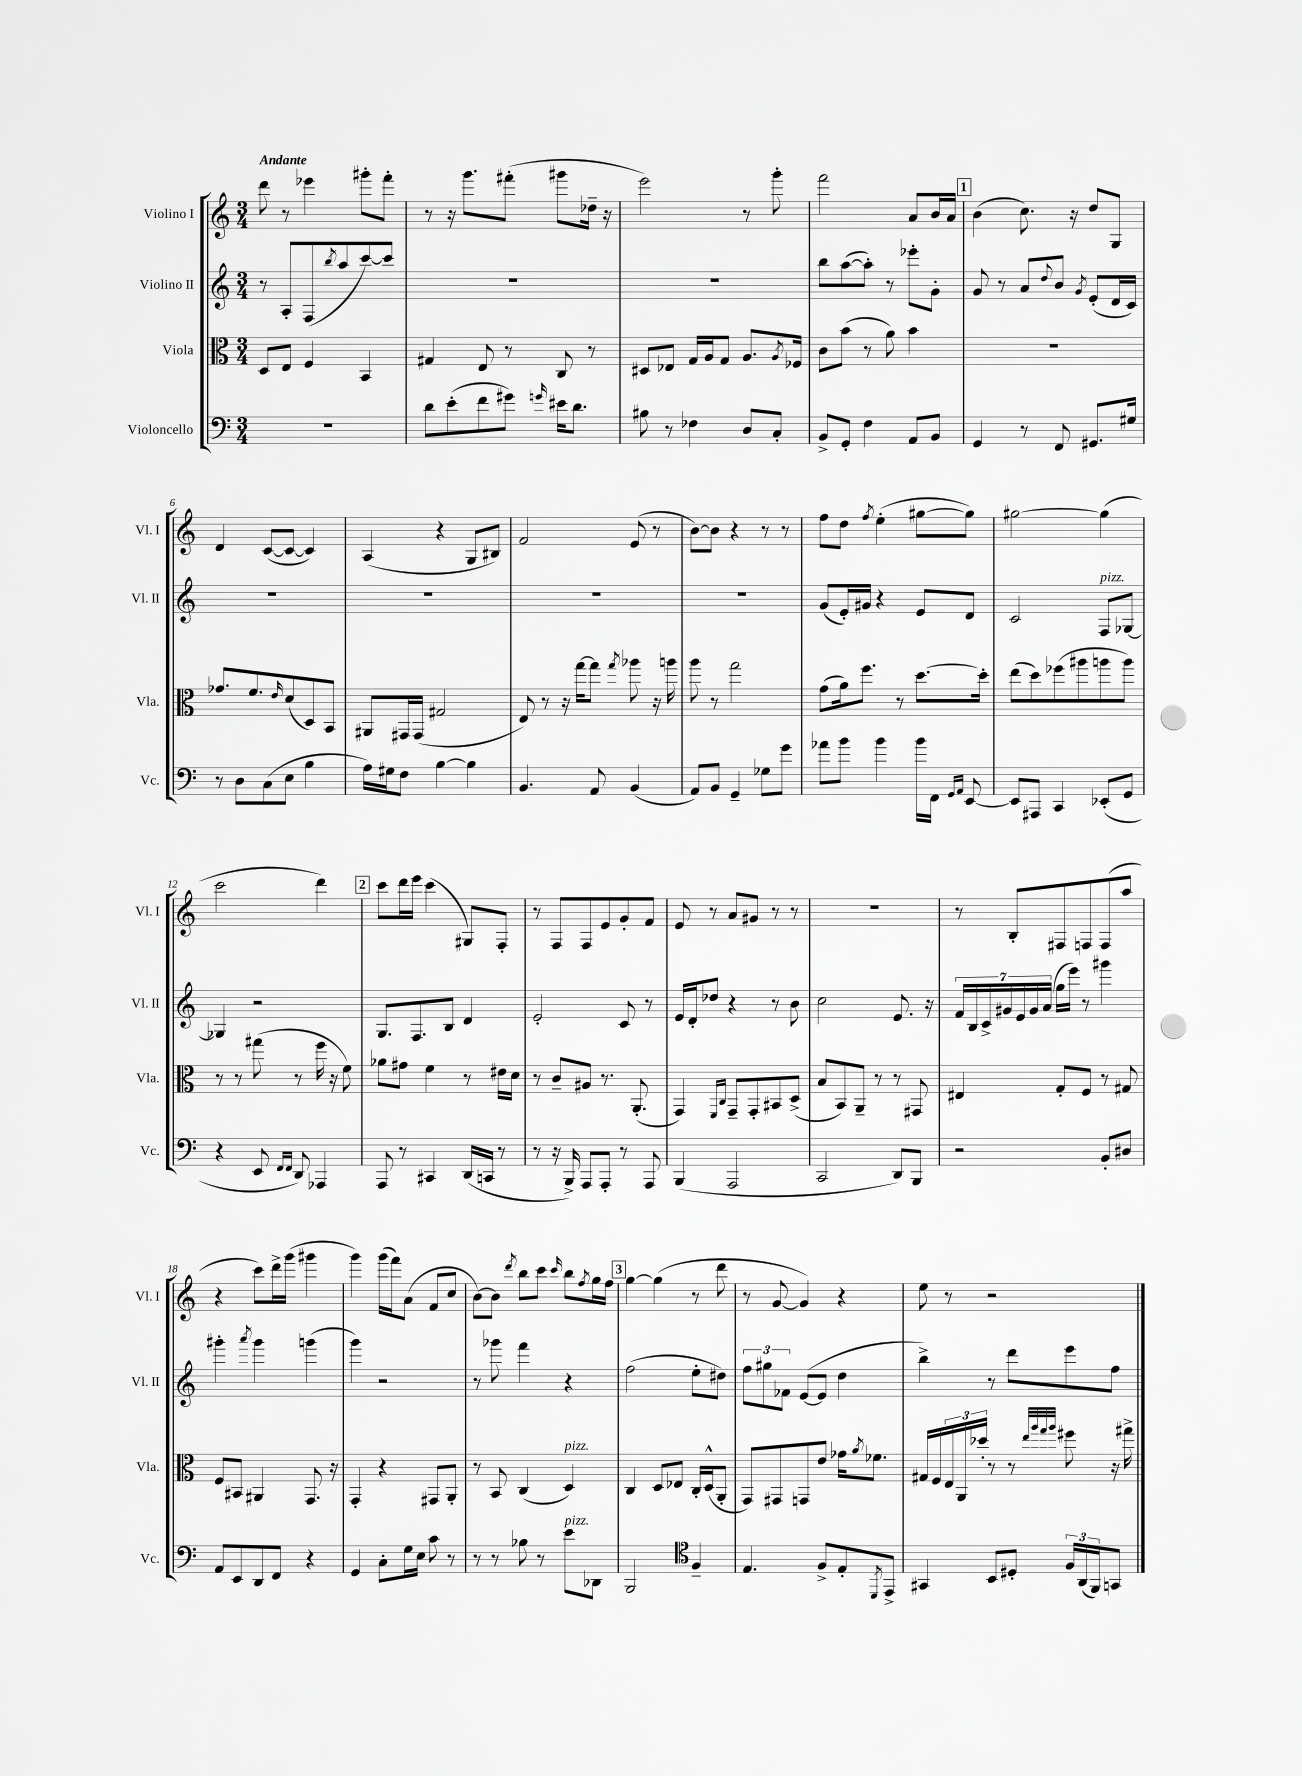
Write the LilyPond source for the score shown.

<<
\new StaffGroup <<
\new Staff = "s0" \with { instrumentName = "Violino I" shortInstrumentName = "Vl. I" } {
    \clef treble \key c \major \numericTimeSignature \time 3/4 \tempo "Andante"
    d'''8 r8 ees'''4 gis'''8-. f'''8-. |
    r8 r16 g'''8. fis'''8-.( gis'''8 des''16-- r16 |
    e'''2) r8 g'''8-. |
    f'''2 a'8 b'16 a'16 |
    \mark \markup { \box "1" } b'4( c''8.) r16 d''8 g8 |
    d'4 c'8~( c'8~ c'4) |
    a4( r4 g8 bis8) |
    f'2 e'8( r8 |
    b'8~) b'8 r4 r8 r8 |
    f''8 d''8 \acciaccatura { f''8 } e''4-.( gis''8~ gis''8) |
    gis''2~ gis''4( |
    c'''2 d'''4) |
    \mark \markup { \box "2" } c'''8 d'''16 e'''16 c'''4( gis8) f8-. |
    r8 f8 f8 e'8 g'8-. f'8 |
    e'8 r8 a'8 gis'8 r8 r8 |
    R2. |
    r8 b8-. fis8 f8 f8( a''8 |
    r4 c'''8) d'''16-> g'''16( gis'''4 |
    g'''4) g'''16( f'''16) a'8( f'8 c''8 |
    b'8~) b'8 \acciaccatura { d'''8 } b''8 c'''8 \grace { c'''16 } b''8 \acciaccatura { f''8 } g''16 f''16 |
    \mark \markup { \box "3" } g''4~ g''4( r8 d'''8 |
    r8 g'8~ g'4) r4 |
    e''8 r8 r2 \bar "|." |
}
\new Staff = "s1" \with { instrumentName = "Violino II" shortInstrumentName = "Vl. II" } {
    \clef treble \key c \major \numericTimeSignature \time 3/4
    r8 a8-. f8( \acciaccatura { b''8 } a''8 c'''8~) c'''8 |
    R2. |
    R2. |
    b''8 a''8~( a''8-.) r8 ees'''8-. g'8-. |
    \mark \markup { \box "1" } g'8 r8 a'8 \appoggiatura { d''8 } b'8 \acciaccatura { g'8 } e'8-.( d'16 c'16) |
    R2. |
    R2. |
    R2. |
    R2. |
    g'8( e'16-.) gis'16 r4 e'8 d'8 |
    c'2 f8^\markup { \italic "pizz." } ges8~ |
    ges4 r2 |
    \mark \markup { \box "2" } g8. f8. b8 d'4 |
    e'2-. c'8 r8 |
    e'16 d'16-. des''8 r4 r8 b'8 |
    c''2 e'8. r16 |
    \tuplet 7/4 { f'16 b16 c'16-> gis'16 e'16 gis'16 a'16( } g''16 e'''16) r8 gis'''4 |
    gis'''4-. \acciaccatura { a'''8 } gis'''4 g'''4( |
    g'''4) r2 |
    r8 ges'''8 f'''4 r4 |
    \mark \markup { \box "3" } f''2( e''8-. dis''8) |
    \tuplet 3/2 { f''8 gis''8 fes'8 } e'8~( e'8 d''4 |
    b''4->) r8 d'''8 e'''8 f''8 \bar "|." |
}
\new Staff = "s2" \with { instrumentName = "Viola" shortInstrumentName = "Vla." } {
    \clef alto \key c \major \numericTimeSignature \time 3/4
    d8 e8 f4 b,4 |
    gis4 e8 r8 c8 r8 |
    dis8 ees8 g16 a16 g8 a8. \acciaccatura { a8 } fes16 |
    c'8 b'8( r8 a'8) b'4 |
    \mark \markup { \box "1" } R2. |
    ges'8. f'8. \grace { e'16 } d'8( d8) b,8 |
    ais,8 gis,16 gis,16( gis2 |
    e8) r8 r16 g''16~ g''8 \acciaccatura { g''8 } aes''8 r16 a''16 |
    a''8 r8 g''2 |
    g'8( a'16) f''8. r8 d''8.~ d''16-. |
    e''8( d''8) fes''8( ais''8 a''8 a''8) |
    r8 r8 gis''8( r8 f''16 r16 f'8) |
    \mark \markup { \box "2" } aes'8 gis'8 f'4 r8 eis'16 d'16 |
    r8 c'8-- ais8 r8. a,8.-.( |
    g,4) \grace { f,16 c16 } g,8-- g,8-. bis,8 d8->( |
    b8 b,8) a,8-- r8 r8 gis,8 |
    eis4 g8-. f8 r8 gis8 |
    f8 bis,8 ais,4 g,8. r16 |
    g,4-. r4 gis,8 a,8-. |
    r8 b,8 c4( d4^\markup { \italic "pizz." }) |
    \mark \markup { \box "3" } c4 d8 ees8 c16-. d16-^( a,8-. |
    g,8) gis,8 g,8 e'8 ges'16 \acciaccatura { a'8 } fes'8. |
    gis16 f16 \tuplet 3/2 { e16 a,16 des''16-. } r8 r8 \grace { e''32 a''32 g''32 a''32 } fis''8 r16 gis''16-> \bar "|." |
}
\new Staff = "s3" \with { instrumentName = "Violoncello" shortInstrumentName = "Vc." } {
    \clef bass \key c \major \numericTimeSignature \time 3/4
    R2. |
    d'8 e'8-.( f'8 gis'8) \grace { g'16 } eis'16 d'8. |
    bis8 r8 fes4 d8 c8-. |
    b,8-> g,8-. f4 a,8 b,8 |
    \mark \markup { \box "1" } g,4 r8 f,8 gis,8. gis16 |
    r8 d8 c8( e8 b4 |
    a16) gis16 f8 b4~ b4 |
    b,4. a,8 b,4( |
    a,8) b,8 g,4-- ges8 g'8 |
    aes'8 b'8 b'4 b'16 f,16 \grace { g,16 a,16 } e,8~ |
    e,8 ais,,8 c,4 ees,8-.( g,8 |
    r4 e,8 \grace { f,16 f,16 } d,8) aes,,4 |
    \mark \markup { \box "2" } a,,8 r8 cis,4 d,16( c,16 r8 |
    r8 r16 b,,16->) a,,8 a,,8-. r8 a,,8 |
    b,,4( a,,2 |
    c,2 d,8) b,,8 |
    r2 b,8-. dis8 |
    a,8 e,8 d,8 f,8 r4 |
    g,4 c8-. g16 e16 c'8 r8 |
    r8 r8 bes8 r8 e'8^\markup { \italic "pizz." } des,8 |
    \mark \markup { \box "3" } b,,2 \clef tenor f4-- |
    e4. f8-> e8-. \acciaccatura { d,8 } e,8-> |
    gis,4 b,8 dis8-. \tuplet 3/2 { f16 a,16( f,16) } g,8 \bar "|." |
}
>>
>>
